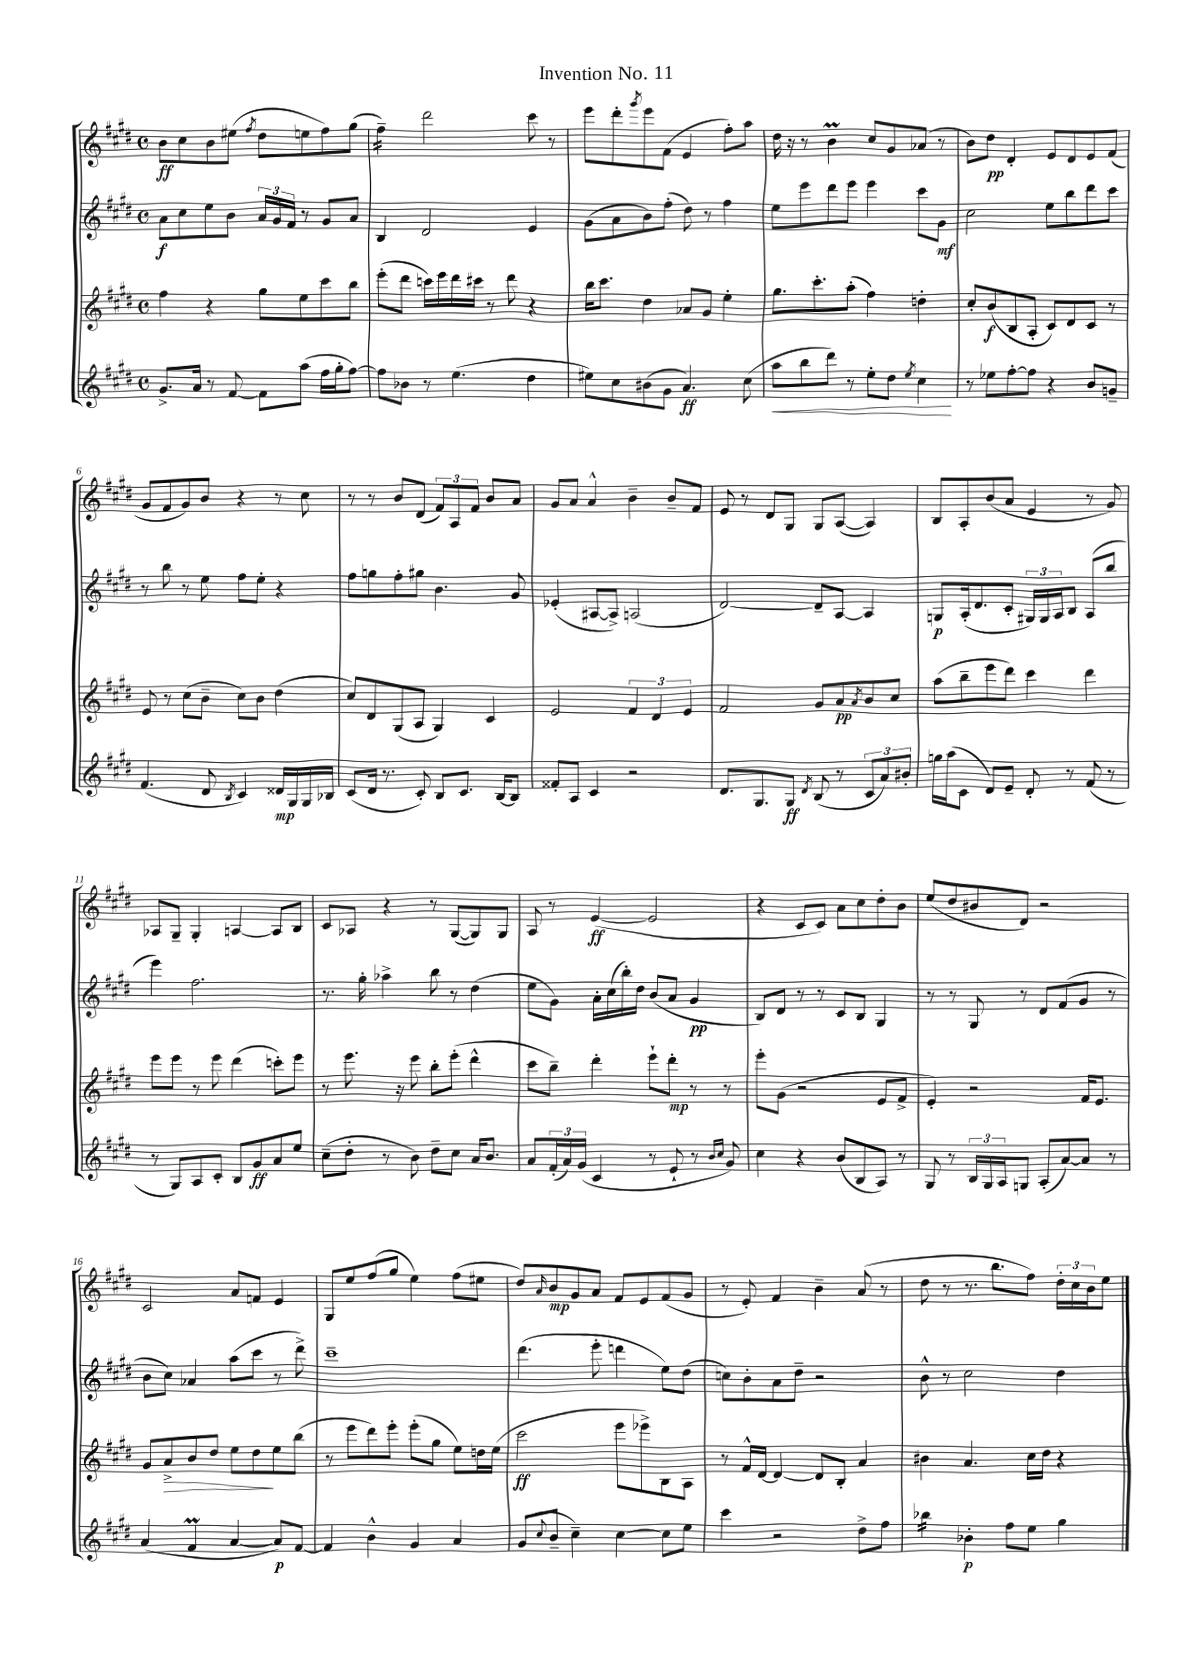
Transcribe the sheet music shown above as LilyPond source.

\header { title = "Invention No. 11" }
<<
\new StaffGroup <<
\new Staff = "s0" {
    \clef treble \key e \major \defaultTimeSignature \time 4/4
    b'8\ff cis''8 b'8 eis''8( \acciaccatura { fis''8 } dis''8 e''8 fis''8) gis''8( |
    fis''4:16--) dis'''2 cis'''8 r8 |
    e'''8 dis'''8-. \acciaccatura { gis'''8 } e'''8 fis'8( e'4 fis''8-.) a''8 |
    dis''16 r16 r8 b'4\prall cis''8 gis'8 aes'8( r8 |
    b'8) dis''8\pp dis'4-. e'8 dis'8 e'8 fis'8( |
    gis'8 fis'8 gis'8) b'8 r4 r8 cis''8 |
    r8 r8 b'8 dis'8( \tuplet 3/2 { fis'8) a8 fis'8 } b'8 a'8 |
    gis'8 a'8 a'4-^ b'4-- b'8-- fis'8 |
    e'8 r8 dis'8 gis8 gis8 a8~( a4) |
    b8 a8-. b'8( a'8 e'4 r8 gis'8) |
    aes8 gis8-- gis4-. a4~ a8 b8 |
    cis'8 aes8 r4 r8 gis8~( gis8) gis8 |
    a8 r8 e'4~\ff( e'2 |
    r4 cis'8 cis'8) a'8 cis''8 dis''8-. b'8 |
    e''8( dis''8 bis'8 dis'8) r2 |
    cis'2 a'8 f'8 e'4 |
    gis8 e''8 fis''8( gis''8 e''4) fis''8( eis''8 |
    dis''8) \grace { a'16 } b'8\mp gis'8 a'8 fis'8 e'8 fis'8( gis'8 |
    r8 e'8-.) fis'4 b'4-- a'8( r8 |
    dis''8 r8 r8. b''8. fis''8) \tuplet 3/2 { dis''16-. cis''16 b'16 } e''8 \bar "|." |
}
\new Staff = "s1" {
    \clef treble \key e \major \defaultTimeSignature \time 4/4
    a'8\f cis''8 e''8 b'8 \tuplet 3/2 { a'16 gis'16 fis'16 } r8 gis'8 a'8 |
    b4 dis'2 e'4 |
    gis'8( a'8 b'8) fis''8-.( dis''8) r8 fis''4 |
    e''8 e'''8 dis'''8 e'''8 e'''4 cis'''8 gis'8\mf |
    cis''2 e''8 b''8 dis'''8 cis'''8 |
    r8 b''8 r8 e''8 fis''8 e''8-. r4 |
    fis''8 g''8 fis''8-. gis''8 b'4. gis'8 |
    ees'4-.( ais8~ ais8->) a2( |
    dis'2~) dis'8-- a8~ a4 |
    g8\p a16-.( dis'8. cis'8-. \tuplet 3/2 { gis16) gis16 a16 } b8 a8( b''8 |
    e'''4) fis''2. |
    r8. gis''16-. aes''4-> b''8 r8 dis''4( |
    e''8 gis'8) a'16-. cis''16( b''16-.) dis''16 b'8( a'8 gis'4\pp |
    b8) dis'8 r8 r8 cis'8 b8 gis4 |
    r8 r8 gis8 r8 dis'8 fis'8( gis'8 r8 |
    b'8 cis''8) aes'4 a''8( cis'''8 r8 dis'''8->) |
    cis'''1-- |
    dis'''4.( e'''8-. d'''4 e''8) dis''8( |
    c''8) b'8-. a'8 dis''8-- r2 |
    b'8-^ r8 cis''2 dis''4 \bar "|." |
}
\new Staff = "s2" {
    \clef treble \key e \major \defaultTimeSignature \time 4/4
    fis''4 r4 gis''8 e''8 cis'''8 b''8 |
    e'''8-.( dis'''8 c'''16) e'''16 dis'''16 cis'''16 r8 dis'''8 r4 |
    b''16 cis'''8. dis''4 aes'8 gis'8 e''4-. |
    gis''8. cis'''8.-. a''8-.( fis''4) d''4-. |
    cis''8-. b'8\f( b8 a8-. cis'8) dis'8 cis'8 r8 |
    e'8 r8 cis''8( b'8-- cis''8) b'8 dis''4( |
    cis''8) dis'8 gis8( a8 gis4) cis'4 |
    e'2 \tuplet 3/2 { fis'4 dis'4 e'4 } |
    fis'2 gis'8 a'8\pp \acciaccatura { a'8 } b'8 cis''8 |
    a''8( b''8-- e'''8 dis'''8) cis'''4 dis'''4 |
    e'''8 e'''8 r8 e'''8 dis'''4( c'''8-.) e'''8 |
    r8 e'''8. r16 e'''8 b''8-. e'''8-.( dis'''4-^ |
    cis'''8 b''8--) dis'''4-. e'''8-! dis'''8-.\mp r8 r8 |
    e'''8-. gis'8( r2 e'8 fis'8-> |
    e'4-.) r2 fis'16 e'8. |
    gis'8 a'8->\> b'8 dis''8 e''8 dis''8\! e''8 b''8( |
    r8 e'''8 dis'''8) e'''8-. e'''8-.( gis''8 e''8) d''16 e''16( |
    cis'''2\ff e'''8 ees'''8->) b8 a8 |
    r8 fis'16-^ dis'16~ dis'4~ dis'8 b8-. a'4 |
    bis'4 a'4. cis''16 dis''16 r4 \bar "|." |
}
\new Staff = "s3" {
    \clef treble \key e \major \defaultTimeSignature \time 4/4
    gis'8.-> a'16 r8 fis'8~ fis'8 a''8( fis''16 gis''16-. fis''8~) |
    fis''8 bes'8 r8 e''4.( dis''4 |
    eis''8) cis''8 bis'8( gis'8 a'4.\ff) cis''8( |
    a''8\< b''8 dis'''8) r8 e''8-. dis''8 \acciaccatura { e''8 } cis''4\! |
    r8 ees''8 fis''8~-. fis''8 r4 b'8 g'8-- |
    fis'4.( dis'8 \acciaccatura { b8 } cis'4) disis'16\mp gis16 gis16 bes16 |
    cis'8( dis'16 r8. cis'8-.) b8 cis'8. b16~ b8 |
    fisis'8-. a8 cis'4 r2 |
    dis'8. gis8. gis8\ff \acciaccatura { dis'8 } b8( r8 \tuplet 3/2 { cis'8 a'8) bis'8-. } |
    g''16 a''16( cis'8 dis'8) e'8-- dis'8-. r8 fis'8( r8 |
    r8 gis8) a8 cis'8-. b8 gis'8\ff a'8 e''8 |
    cis''8--( dis''8-. r8 b'8) dis''8-- cis''8 a'16 b'8. |
    a'8 \tuplet 3/2 { fis'16-.( a'16) gis'16( } cis'4 r8 e'8-! r8 \grace { b'16 cis''16 } gis'8) |
    cis''4 r4 b'8( b8 a8) r8 |
    gis8 r8 \tuplet 3/2 { b16 gis16 a16 } g8 a8-.( a'8~) a'8 r8 |
    a'4( fis'4\prall a'4~ a'8\p) fis'8~ |
    fis'4 b'4-^ gis'4 a'4 |
    gis'8( \appoggiatura { cis''8 } b'8-- cis''4--) cis''4~ cis''8 e''8 |
    cis'''4 r2 dis''8-> fis''8 |
    bes''4:16 bes'4-.\p fis''8 e''8 gis''4 \bar "|." |
}
>>
>>
